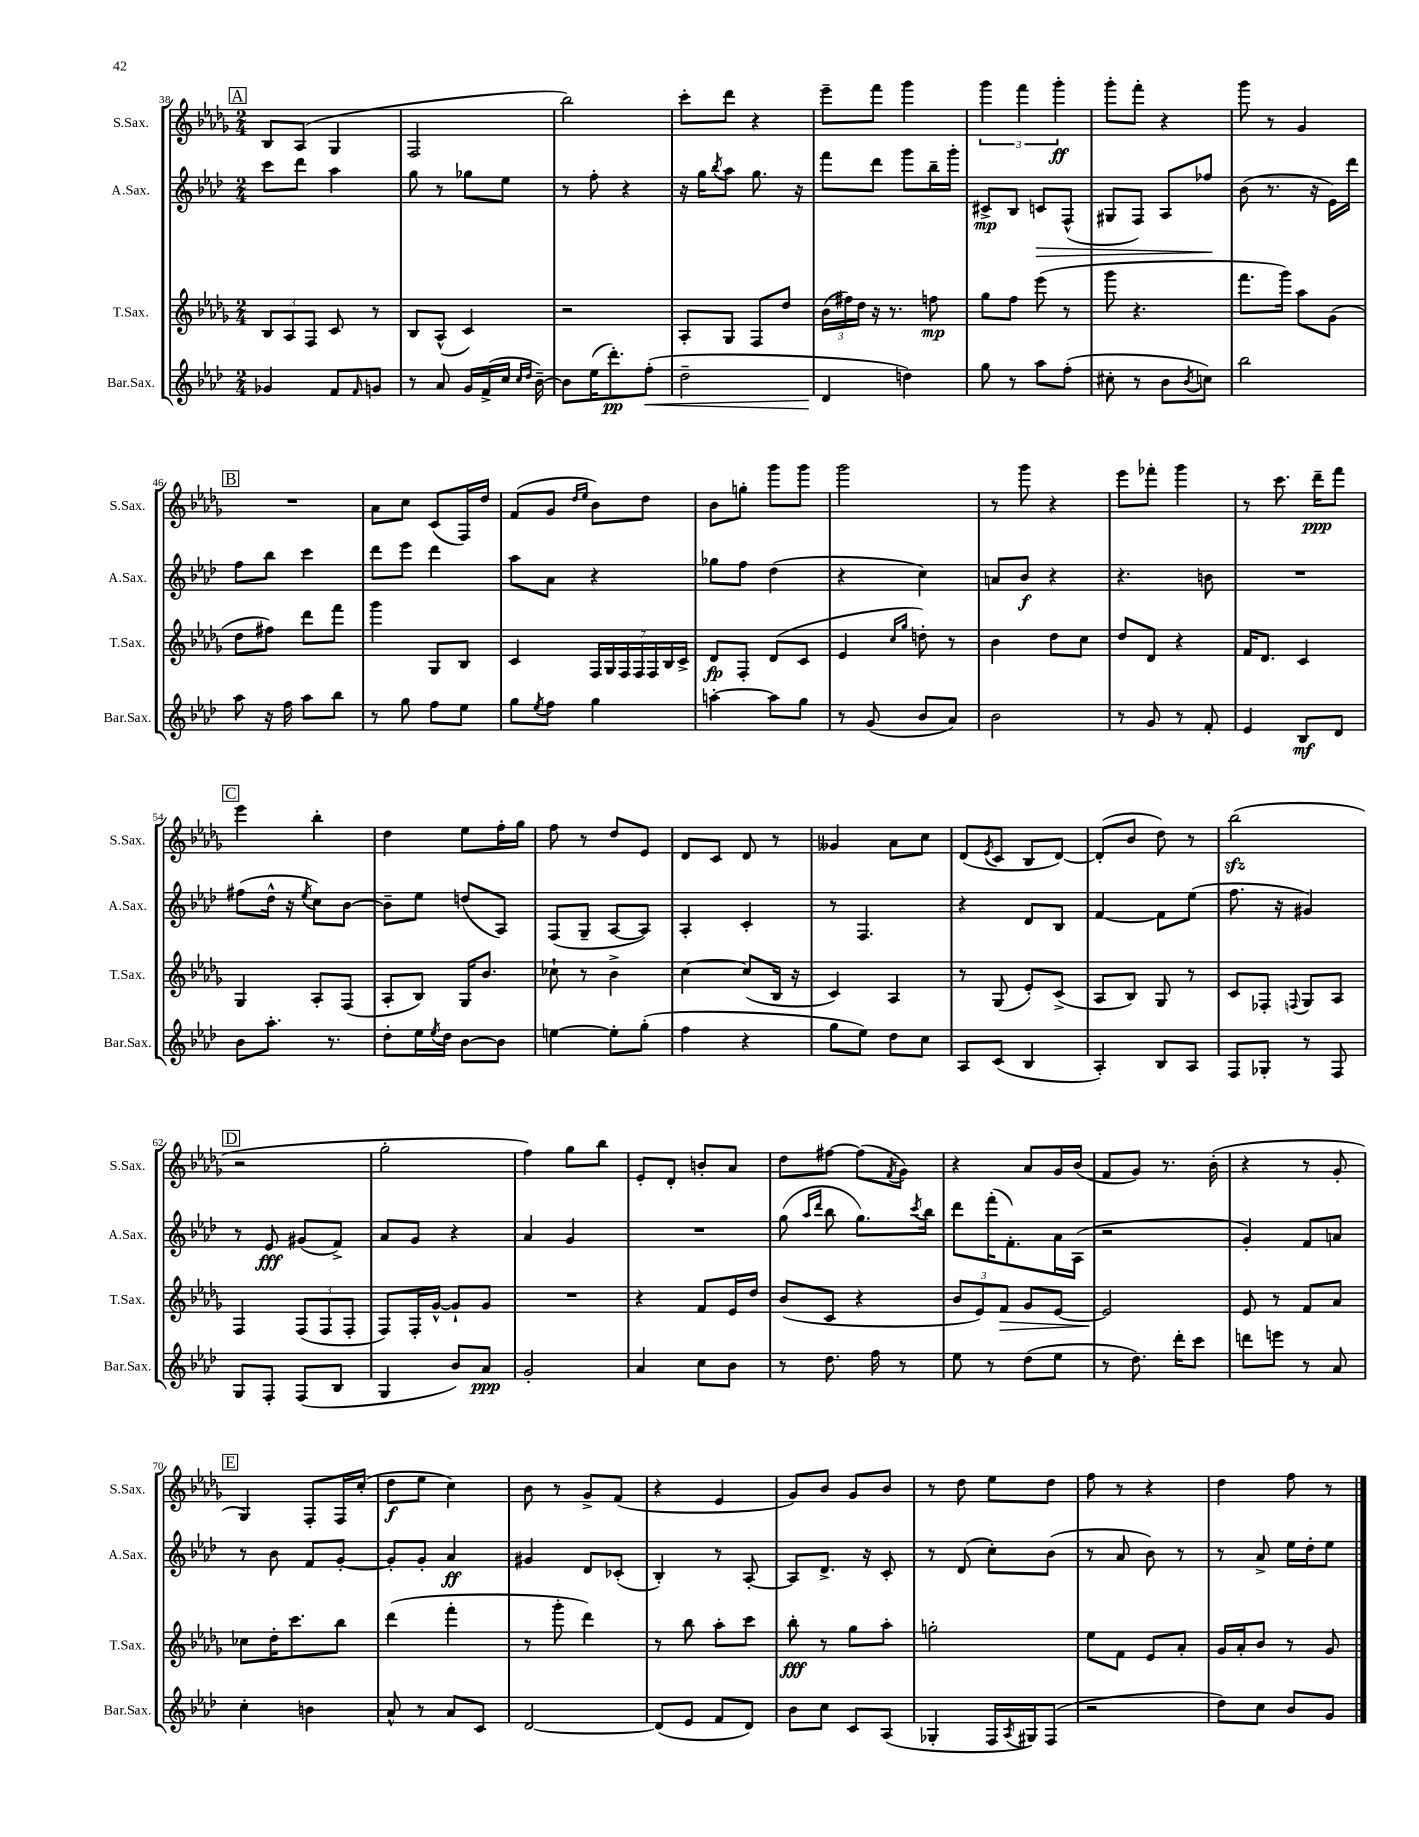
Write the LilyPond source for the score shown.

<<
\new StaffGroup <<
\new Staff = "s0" \with { instrumentName = "S.Sax." shortInstrumentName = "S.Sax." } {
    \clef treble \key des \major \numericTimeSignature \time 2/4
    \mark \markup { \box "A" } bes8 aes8( ges4 |
    f2 |
    bes''2) |
    c'''8-. des'''8 r4 |
    ees'''8-- f'''8 ges'''4 |
    \tuplet 3/2 { ges'''4 f'''4 ges'''4-.\ff } |
    ges'''8-. f'''8-. r4 |
    ges'''8 r8 ges'4 |
    \mark \markup { \box "B" } R2 |
    aes'8 c''8 c'8( f16) des''16 |
    f'8( ges'8 \grace { des''16 ees''16 } bes'8) des''8 |
    bes'8 g''8-. ges'''8 ges'''8 |
    ges'''2 |
    r8 ges'''8 r4 |
    ees'''8 fes'''8-. ges'''4 |
    r8 c'''8. des'''16--\ppp f'''8 |
    \mark \markup { \box "C" } ees'''4 bes''4-. |
    des''4 ees''8 f''16-. ges''16 |
    f''8 r8 des''8 ees'8 |
    des'8 c'8 des'8 r8 |
    geses'4 aes'8 c''8 |
    des'8( \acciaccatura { ees'8 } c'8 bes8 des'8~) |
    des'8-.( bes'8 des''8) r8 |
    bes''2\sfz( |
    \mark \markup { \box "D" } r2 |
    ges''2-. |
    f''4) ges''8 bes''8 |
    ees'8-. des'8-. b'8-. aes'8 |
    des''8 fis''8~ fis''8( \acciaccatura { f'8 } ges'8) |
    r4 aes'8 ges'16 bes'16( |
    f'8 ges'8) r8. bes'16-.( |
    r4 r8 ges'8-. |
    \mark \markup { \box "E" } ges4) f8-. f16 c''16-.( |
    des''8\f ees''8 c''4) |
    bes'8 r8 ges'8-> f'8( |
    r4 ees'4 |
    ges'8) bes'8 ges'8 bes'8 |
    r8 des''8 ees''8 des''8 |
    f''8 r8 r4 |
    des''4 f''8 r8 \bar "|." |
}
\new Staff = "s1" \with { instrumentName = "A.Sax." shortInstrumentName = "A.Sax." } {
    \clef treble \key aes \major \numericTimeSignature \time 2/4
    \mark \markup { \box "A" } c'''8 des'''8 aes''4 |
    g''8 r8 ges''8 ees''8 |
    r8 f''8-. r4 |
    r16 g''16 \acciaccatura { bes''8 } aes''8 g''8. r16 |
    f'''8 des'''8 g'''8 bes''16-- g'''16-. |
    cis'8->\mp bes8 c'8\> f8-^( |
    gis8 f8) aes8 fes''8\! |
    bes'8( r8. r16 ees'16) des'''16 |
    \mark \markup { \box "B" } f''8 bes''8 c'''4 |
    des'''8 ees'''8 des'''4 |
    aes''8 aes'8 r4 |
    ges''8 f''8 des''4( |
    r4 c''4) |
    a'8 bes'8\f r4 |
    r4. b'8 |
    R2 |
    \mark \markup { \box "C" } fis''8( des''16-^ r16 \acciaccatura { ees''8 } c''8) bes'8~ |
    bes'8-- ees''8 d''8( aes8) |
    f8( g8-- aes8~ aes8) |
    aes4-. c'4-. |
    r8 f4. |
    r4 des'8 bes8 |
    f'4~ f'8 ees''8( |
    f''8. r16 gis'4) |
    \mark \markup { \box "D" } r8 ees'8\fff gis'8( f'8->) |
    aes'8 g'8 r4 |
    aes'4 g'4 |
    R2 |
    g''8( \grace { aes''16 des'''16 } bes''8 g''8.) \acciaccatura { c'''8 } bes''16 |
    des'''8 f'''16-.( f'8.-.) aes'16 aes16( |
    r2 |
    g'4-.) f'8 a'8 |
    \mark \markup { \box "E" } r8 bes'8 f'8 g'8~-. |
    g'8-. g'8-. aes'4\ff |
    gis'4 des'8 ces'8-.( |
    bes4-.) r8 aes8~-. |
    aes8 des'8.-> r16 c'8-. |
    r8 des'8( c''8-.) bes'8( |
    r8 aes'8 bes'8) r8 |
    r8 aes'8-> ees''16 des''16-. ees''8 \bar "|." |
}
\new Staff = "s2" \with { instrumentName = "T.Sax." shortInstrumentName = "T.Sax." } {
    \clef treble \key des \major \numericTimeSignature \time 2/4
    \mark \markup { \box "A" } \tuplet 3/2 { bes8 aes8 f8 } c'8 r8 |
    bes8 aes8-^( c'4) |
    r2 |
    aes8-. ges8 f8 des''8 |
    \tuplet 3/2 { bes'16( fis''16) des''16 } r16 r8. f''8\mp |
    ges''8 f''8 ees'''8( r8 |
    ges'''8 r4. |
    f'''8. ges'''16) aes''8 ges'8( |
    \mark \markup { \box "B" } des''8 fis''8) des'''8 f'''8 |
    ges'''4 ges8 bes8 |
    c'4 \tuplet 7/4 { f16 ges16 f16 f16 f16 bes16 c'16-> } |
    des'8\fp f8-. des'8( c'8 |
    ees'4 \grace { c''16 ges''16 } d''8-.) r8 |
    bes'4 des''8 c''8 |
    des''8 des'8 r4 |
    f'16 des'8. c'4 |
    \mark \markup { \box "C" } ges4 aes8-. f8( |
    aes8-. bes8) ges16 bes'8. |
    ces''8-! r8 bes'4-> |
    c''4~ c''8( bes16 r16 |
    c'4) aes4 |
    r8 ges8( ees'8-.) c'8->( |
    aes8 bes8) ges8 r8 |
    c'8 fes8-. \appoggiatura { f8 } ges8 aes8 |
    \mark \markup { \box "D" } f4 \tuplet 3/2 { f8( f8 f8-. } |
    f8) f16-. ges'16~-^ ges'8-! ges'8 |
    R2 |
    r4 f'8 ees'16 des''16 |
    bes'8( c'8 r4 |
    \tuplet 3/2 { bes'8 ees'8) f'8\> } ges'8 ees'8~ |
    ees'2\! |
    ees'8 r8 f'8 aes'8 |
    \mark \markup { \box "E" } ces''8 des''16-. c'''8. bes''8 |
    des'''4( f'''4-. |
    r8 ges'''8-. des'''4) |
    r8 bes''8 aes''8-. c'''8 |
    bes''8-.\fff r8 ges''8 aes''8-. |
    g''2-. |
    ees''8 f'8 ees'8 aes'8-. |
    ges'16 aes'16-. bes'8 r8 ges'8 \bar "|." |
}
\new Staff = "s3" \with { instrumentName = "Bar.Sax." shortInstrumentName = "Bar.Sax." } {
    \clef treble \key aes \major \numericTimeSignature \time 2/4
    \mark \markup { \box "A" } ges'4 f'8 \grace { f'16 } g'8 |
    r8 aes'8 g'16 f'16->( c''16 \grace { c''16 des''16 } bes'16~--) |
    bes'8 ees''16( des'''8.-.\pp) f''8-.\<( |
    des''2-- |
    des'4\! d''4) |
    g''8 r8 aes''8 f''8-.( |
    cis''8-. r8 bes'8 \acciaccatura { bes'8 } c''8) |
    bes''2 |
    \mark \markup { \box "B" } aes''8 r16 f''16 aes''8 bes''8 |
    r8 g''8 f''8 ees''8 |
    g''8 \acciaccatura { ees''8 } f''8 g''4 |
    a''4~-. a''8 g''8 |
    r8 g'8( bes'8 aes'8) |
    bes'2 |
    r8 g'8 r8 f'8-. |
    ees'4 bes8\mf des'8 |
    \mark \markup { \box "C" } bes'8 aes''8.-. r8. |
    des''8-. ees''16 \acciaccatura { ees''8 } des''16 bes'8~ bes'8 |
    e''4~ e''8-. g''8-.( |
    f''4 r4 |
    g''8 ees''8) des''8 c''8 |
    aes8 c'8( bes4 |
    aes4-.) bes8 aes8 |
    f8 ges8-. r8 f8 |
    \mark \markup { \box "D" } g8 f8-. f8( bes8 |
    g4 bes'8) aes'8\ppp |
    g'2-. |
    aes'4 c''8 bes'8 |
    r8 des''8. f''16 r8 |
    ees''8 r8 des''8( ees''8 |
    r8 des''8.) des'''16-. c'''8 |
    d'''8 e'''8 r8 aes'8 |
    \mark \markup { \box "E" } c''4-. b'4 |
    aes'8-^ r8 aes'8 c'8 |
    des'2~ |
    des'8( ees'8 f'8 des'8) |
    bes'8 c''8 c'8 aes8( |
    ges4-. f16 \acciaccatura { aes8 } gis16) f8( |
    r2 |
    des''8) c''8 bes'8 g'8 \bar "|." |
}
>>
>>
\layout { \context { \Score currentBarNumber = #38 } }
